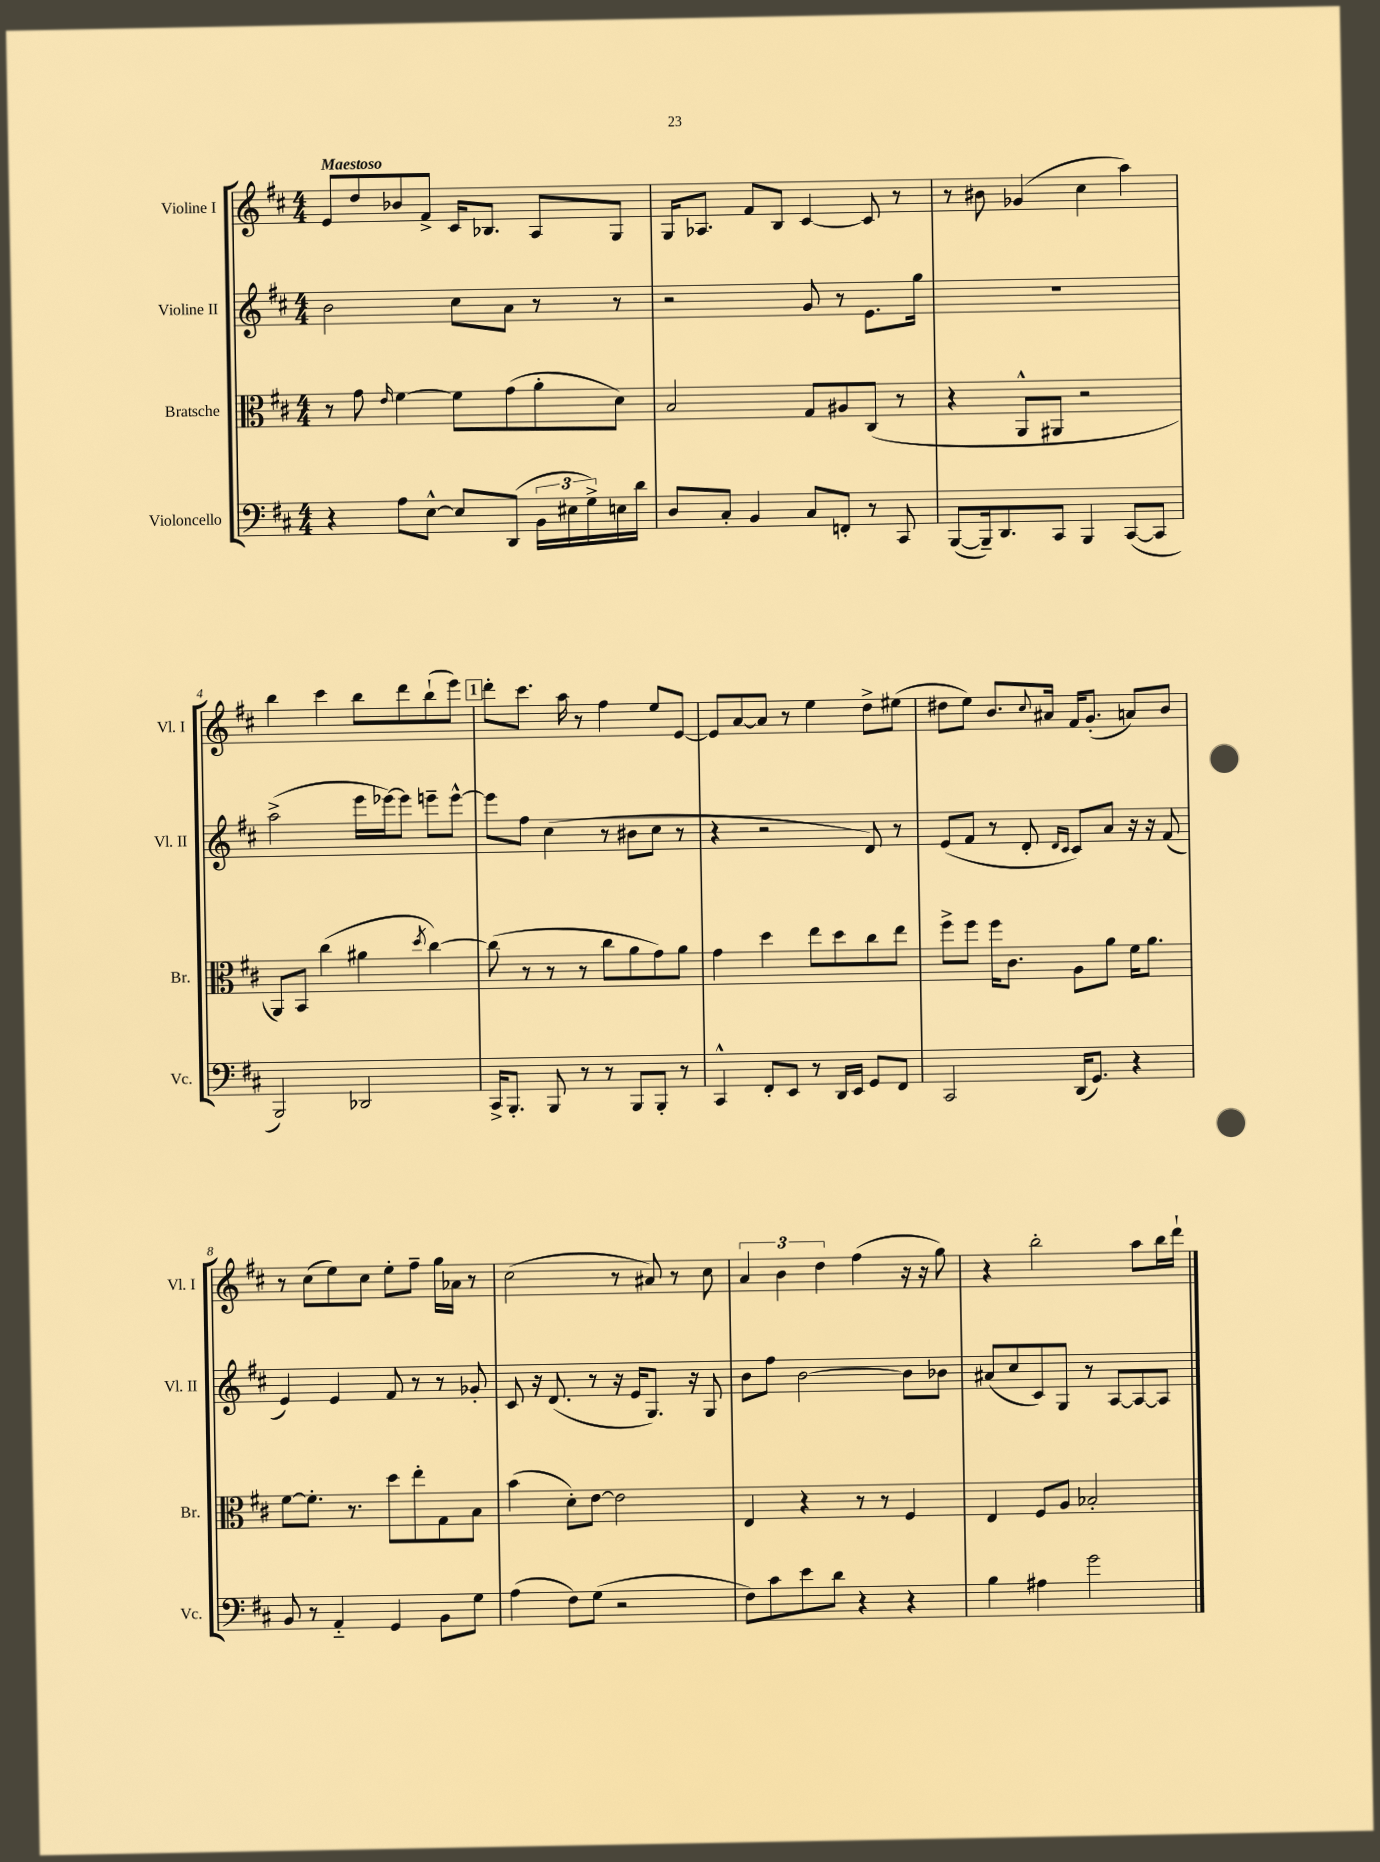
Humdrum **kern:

**kern	**kern	**kern	**kern
*part4	*part3	*part2	*part1
*staff4	*staff3	*staff2	*staff1
*I"Violoncello	*I"Bratsche	*I"Violine II	*I"Violine I
*I'Vc.	*I'Br.	*I'Vl. II	*I'Vl. I
*clefF4	*clefC3	*clefG2	*clefG2
*k[f#c#]	*k[f#c#]	*k[f#c#]	*k[f#c#]
*M4/4	*M4/4	*M4/4	*M4/4
=1	=1	=1	=1
!	!	!	!LO:TX:a:B:t=Maestoso
4r	8r	2b\	8e/L
.	8g\	.	8dd/
.	16qqe/	.	.
8A\L	[4f#\	.	8b-X/
[8E^^\J	.	.	8f#^/J
8E/L]	8f#\L]	8cc#\L	16c#/KL
.	.	.	8.B-X/J
(8DD/J	(8g\	8a\J	.
24BB\LL	8a'\	8r	8A/L
24E#X\	.	.	.
24G^\)	.	.	.
16En\	8d\J)	8r	8G/J
16d\JJ	.	.	.
=2	=2	=2	=2
8D/L	2B/	2r	16G/KL
.	.	.	8.A-X/J
8C#'/J	.	.	.
4BB/	.	.	8f#/L
.	.	.	8B/J
8C#/L	8G/L	8g/	[4c#/
8FFn'/J	8A#X/	8r	.
8r	(8C#/J	8.e\L	8c#/]
8CC#/	8r	.	8r
.	.	16gg\Jk	.
=3	=3	=3	=3
([8BBB/L	4r	1r	8r
16BBB~/k])	.	.	8b#X\
8.DD/	.	.	.
.	8AA^^/L	.	(4g-X/
8CC#/J	8AA#X/J	.	.
4BBB/	2r	.	4cc#\
([8CC#/L	.	.	4aa\)
8CC#/J]	.	.	.
!!LO:LB:g=z
=4	=4	=4	=4
2BBB/)	8AA/L)	(2aa^\	4bb\
.	8BB/J	.	.
.	(4cc#\	.	4ccc#\
2DD-X/	4a#X\	16eee\LL	8bb\L
.	.	[16eee-X\J)	.
.	.	8eee-\J]	8ddd\
.	8qdd/	.	.
.	[4cc#\)	8eeen~\L	(8bb`\
.	.	[8eee^^\J	8eee\J)
!!LO:REH:place=s1:t=1
=5	=5	=5	=5
16CC#^/KL	(8cc#\]	8eee\L]	8ddd'\L
8.BBB'/J	.	.	.
.	8r	8ff#\J	8.ccc#\J
8BBB/	8r	(4cc#\	.
.	.	.	16aa\
8r	8r	.	8r
8r	8cc#\L	8r	4ff#\
8BBB/L	8a\	8b#X\L	.
8BBB'/J	8g\)	8cc#\J	8ee/L
8r	8a\J	8r	[8e/J
=6	=6	=6	=6
4CC#^^/	4g\	4r	8e/L]
.	.	.	[8a/
8FF#'/L	4dd\	2r	8a/J]
8EE/J	.	.	8r
8r	8ee\L	.	4ee\
16DD/LL	8dd\	.	.
16EE/JJ	.	.	.
8GG/L	8cc#\	8d/)	8dd^\L
8FF#/J	8ee\J	8r	(8ee#X\J
=7	=7	=7	=7
2CC#/	8ff#^\L	(8e/L	8dd#X\L
.	8ff#\J	8f#/J	8ee\J)
.	16ff#\KL	8r	8.b/L
.	8.c#\J	.	.
.	.	8d'/	.
.	.	.	8qqcc#/
.	.	.	16a#X/Jk
.	.	16qqd/LL	.
.	.	16qqc#/JJ	.
(16DD/KL	8A\L	8c#/L)	16f#/KL
8.GG/J)	.	.	(8.g'/J
.	8a\J	8a/J	.
4r	16f#\KL	16r	8an/L)
.	8.a\J	16r	.
.	.	(8f#/	8b/J
!!LO:LB:g=z
=8	=8	=8	=8
8BB/	[8f#\L	4e/)	8r
8r	8.f#'\J]	.	(8cc#\L
4AA/	.	4e/	8ee\)
.	8.r	.	.
.	.	.	8cc#\J
4GG/	8dd\L	8f#/	8ee'\L
.	8ee'\	8r	8ff#~\J
8BB\L	8G\	8r	16gg\LL
.	.	.	16a-X\JJ
8G\J	8B\J	8g-X'/	8r
=9	=9	=9	=9
(4A\	(4b\	8c#/	(2cc#\
.	.	16r	.
.	.	(8.d/	.
8F#\L)	8d'\L)	.	.
(8G\J	[8e\J	8r	.
2r	2e\]	16r	8r
.	.	16e/KL	.
.	.	8.G/J)	8a#X/)
.	.	.	8r
.	.	16r	.
.	.	8G/	8cc#\
=10	=10	=10	=10
8F#\L)	4E/	8b\L	6a/
8c#\	.	8ff#\J	.
.	.	.	6b\
8e\	4r	[2b\	.
.	.	.	6dd\
8d\J	.	.	.
4r	8r	.	(4ff#\
.	8r	.	.
4r	4F#/	8b\L]	16r
.	.	.	16r
.	.	8b-X\J	8gg\)
=11	=11	=11	=11
4B\	4E/	(8a#X/L	4r
.	.	8cc#/	.
4A#X\	8F#/L	8c#/)	2bb'\
.	8A/J	8G/J	.
2g\	2B-X'/	8r	.
.	.	[8A/L	.
.	.	8A/_	8aa\L
.	.	8A/J]	16bb\L
.	.	.	16ddd`\JJ
==	==	==	==
*-	*-	*-	*-
